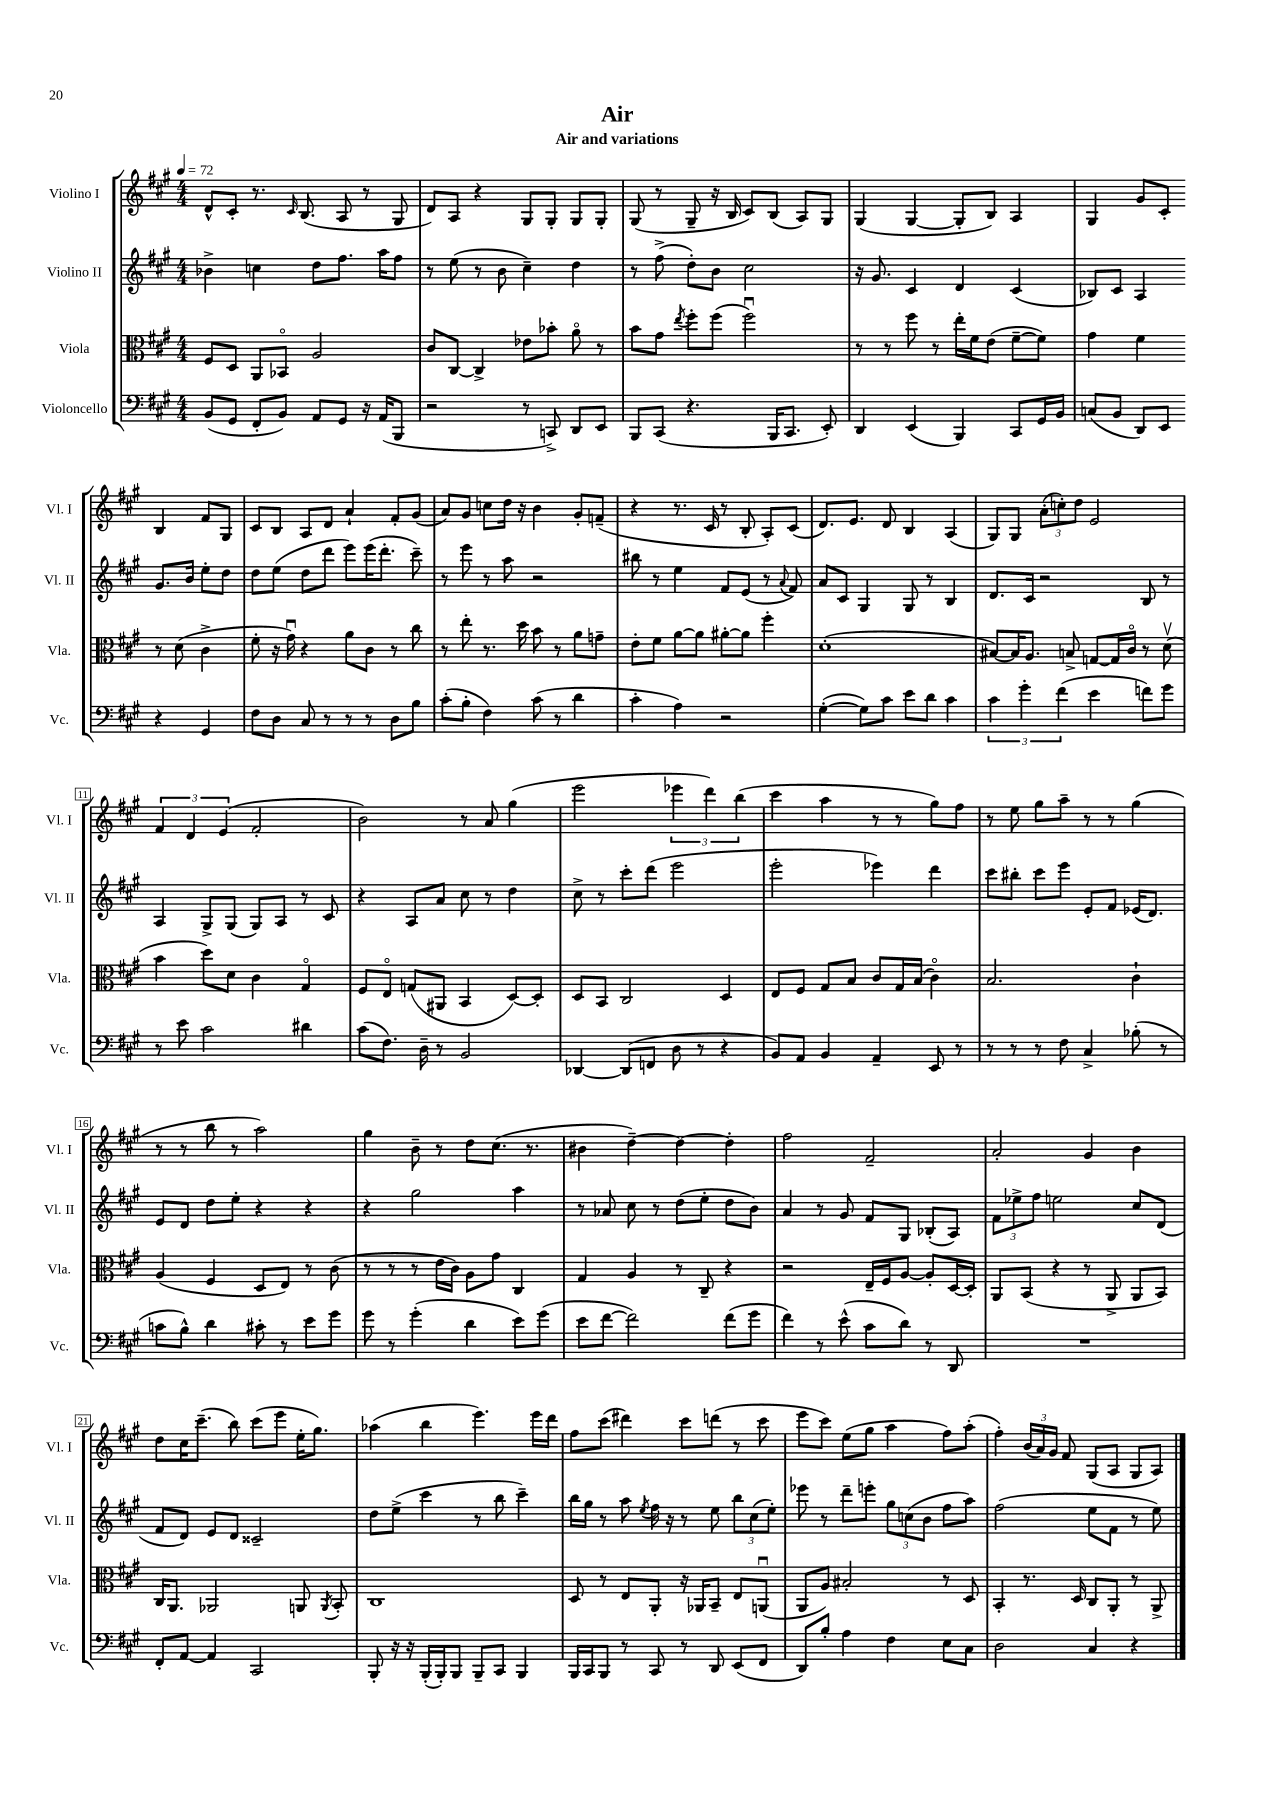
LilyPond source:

\header { title = "Air" subtitle = "Air and variations" }
<<
\new StaffGroup <<
\new Staff = "s0" \with { instrumentName = "Violino I" shortInstrumentName = "Vl. I" } {
    \clef treble \key a \major \numericTimeSignature \time 4/4 \tempo 4 = 72
    \autoBeamOff d'8[-^ cis'8]-. r8. \grace { cis'16 } b8.( a8 r8 gis8 |
    d'8[) a8] r4 gis8[ gis8]-. gis8[ gis8]-. |
    gis8( r8 gis8-- r16 b16 cis'8[) b8]( a8[) gis8] |
    gis4( gis4~ gis8[-. b8]) a4 |
    gis4 gis'8[ cis'8]-. b4 fis'8[ gis8] |
    cis'8[ b8] a8[ d'8] a'4-! fis'8[-. gis'8]( |
    a'8[) gis'8] c''8[ d''16] r16 b'4 gis'8[-. f'8]--( |
    r4 r8. cis'16 r8 b8-. a8[-.) cis'8]( |
    d'8.[) e'8.] d'8 b4 a4( |
    gis8[) gis8] \tuplet 3/2 { a'8[-.( c''8-.) d''8] } e'2 |
    \tuplet 3/2 { fis'4 d'4 e'4( } fis'2-. |
    b'2) r8 a'8 gis''4( |
    e'''2 \tuplet 3/2 { ees'''4 d'''4) b''4( } |
    cis'''4 a''4 r8 r8 gis''8[) fis''8] |
    r8 e''8 gis''8[ a''8]-- r8 r8 gis''4( |
    r8 r8 b''8 r8 a''2) |
    gis''4 b'8-- r8 d''8[ cis''8.]( r8. |
    bis'4 d''4~--) d''4~ d''4-. |
    fis''2 fis'2-- |
    a'2-. gis'4 b'4 |
    d''8[ cis''16 cis'''8.]--( b''8) cis'''8[( e'''8] e''16[-. gis''8.]) |
    aes''4( b''4 e'''4.) e'''16[ d'''16] |
    fis''8[ cis'''8]( dis'''4) cis'''8[ d'''8]( r8 cis'''8 |
    e'''8[ cis'''8]) e''8[( gis''8] a''4 fis''8[) a''8]-.( |
    fis''4-.) \tuplet 3/2 { b'16[( a'16) gis'16] } fis'8 gis8[( a8] gis8[ a8]) \bar "|." |
}
\new Staff = "s1" \with { instrumentName = "Violino II" shortInstrumentName = "Vl. II" } {
    \clef treble \key a \major \numericTimeSignature \time 4/4
    \autoBeamOff bes'4-> c''4 d''8[ fis''8.] a''16[ fis''8] |
    r8 e''8( r8 b'8 cis''4--) d''4 |
    r8 fis''8->( d''8[-.) b'8] cis''2 |
    r16 gis'8. cis'4 d'4 cis'4( |
    bes8[) cis'8] a4 gis'8.[ b'16] e''8[-. d''8] |
    d''8[ e''8]( d''8[ d'''8] e'''8[) e'''16( d'''8.]-. cis'''8--) |
    r8 e'''8 r8 a''8 r2 |
    bis''8 r8 e''4 fis'8[ e'8]( r8 \appoggiatura { a'8 } fis'8) |
    a'8[ cis'8] gis4 gis8 r8 b4 |
    d'8.[ cis'16] r2 b8 r8 |
    a4 gis8[-> gis8]( gis8[) a8] r8 cis'8 |
    r4 a8[ a'8] cis''8 r8 d''4 |
    cis''8-> r8 cis'''8[-. d'''8]( e'''2 |
    e'''2-. ees'''4) d'''4 |
    cis'''8[ bis''8]-. cis'''8[ e'''8] e'8[-. fis'8] ees'16[( d'8.]) |
    e'8[ d'8] d''8[ e''8]-. r4 r4 |
    r4 gis''2 a''4 |
    r8 aes'8 cis''8 r8 d''8[( e''8]-. d''8[ b'8]) |
    a'4 r8 gis'8 fis'8[ gis8] bes8[-.( a8]) |
    \tuplet 3/2 { fis'8[ ees''8-> fis''8] } e''2 cis''8[ d'8]( |
    fis'8[ d'8]) e'8[ d'8] cisis'2-- |
    d''8[ e''8]->( cis'''4 r8 b''8 cis'''4--) |
    b''16[ gis''16] r8 a''8 \acciaccatura { e''8 } fis''16 r16 r8 e''8 \tuplet 3/2 { b''8[ cis''8( e''8]-.) } |
    ees'''8 r8 d'''8[-- e'''8]-. \tuplet 3/2 { gis''8[ c''8( b'8] } fis''8[ a''8]) |
    fis''2( e''8[ fis'8] r8 e''8) \bar "|." |
}
\new Staff = "s2" \with { instrumentName = "Viola" shortInstrumentName = "Vla." } {
    \clef alto \key a \major \numericTimeSignature \time 4/4
    \autoBeamOff fis8[ d8] a,8[ bes,8]\flageolet a2 |
    cis'8[ cis8]~ cis4-> ees'8[ bes'8]-. a'8\flageolet r8 |
    b'8[ gis'8] \acciaccatura { e''8 } fis''8[-. fis''8]( fis''2\downbow) |
    r8 r8 fis''8 r8 e''16[-. fis'16 e'8]( fis'8[~-- fis'8]) |
    gis'4 fis'4 r8 d'8( cis'4-> |
    fis'8-. r16 gis'16\downbow) r4 a'8[ cis'8] r8 cis''8 |
    r8 e''8-. r8. d''16 b'8 r8 a'8[ g'8]-- |
    e'8[-. fis'8] a'8[~ a'8] ais'8[~-. ais'8] fis''4-. |
    d'1-.( |
    bis8[~) bis16 a8.] b8-> g8[~ g16 cis'16]\flageolet r8 d'8\upbow( |
    b'4 d''8[) d'8] cis'4 gis4\flageolet |
    fis8[ e8]\flageolet g8[( ais,8] b,4 d8[~) d8]-. |
    d8[ b,8] cis2 d4 |
    e8[ fis8] gis8[ b8] cis'8[ gis16 b16]( cis'4\flageolet) |
    b2. cis'4-! |
    a4( fis4 d8[ e8]) r8 cis'8( |
    r8 r8 r8 e'16[ cis'16]) a8[ gis'8] cis4 |
    gis4 a4 r8 cis8-- r4 |
    r2 e16[-- fis16 a8]~ a8[-. d16~ d16]-. |
    a,8[ b,8]( r4 r8 a,8-> a,8[ b,8]) |
    cis16[ a,8.] aes,2 a,8 \acciaccatura { a,8 } b,8-. |
    cis1 |
    d8 r8 e8[ a,8]-. r16 aes,16[ b,8]-- e8[ a,8]\downbow( |
    a,8[ a8]) bis2-. r8 d8 |
    b,4-. r8. d16 cis8[ a,8]-. r8 a,8-> \bar "|." |
}
\new Staff = "s3" \with { instrumentName = "Violoncello" shortInstrumentName = "Vc." } {
    \clef bass \key a \major \numericTimeSignature \time 4/4
    \autoBeamOff b,8[( gis,8] fis,8[-. b,8]) a,8[ gis,8] r16 a,16[( b,,8] |
    r2 r8 c,8->) d,8[ e,8] |
    b,,8[ cis,8]( r4. b,,16[ cis,8.] e,8-.) |
    d,4 e,4( b,,4) cis,8[ gis,16 b,16] |
    c8[( b,8] d,8[) e,8] r4 gis,4 |
    fis8[ d8] cis8 r8 r8 r8 d8[ b8] |
    cis'8[-.( b8]-. fis4) cis'8( r8 d'4 |
    cis'4-. a4) r2 |
    gis4~-.( gis8[) cis'8] e'8[ d'8] cis'4 |
    \tuplet 3/2 { cis'4 gis'4-. fis'4( } e'4 f'8[) gis'8] |
    r8 e'8 cis'2 dis'4 |
    cis'8[( fis8.]) d16-- r8 b,2 |
    des,4~ des,8[( f,8] d8 r8 r4 |
    b,8[) a,8] b,4 a,4-- e,8 r8 |
    r8 r8 r8 fis8 cis4-> bes8-.( r8 |
    c'8[ b8]-^) d'4 cis'8-. r8 e'8[ gis'8] |
    gis'8 r8 gis'4-.( d'4 e'8[) gis'8]( |
    e'8[ fis'8]~ fis'2) fis'8[( gis'8] |
    fis'4) r8 e'8-^( cis'8[ d'8]) r8 d,8 |
    R1 |
    fis,8[-. a,8]~ a,4 cis,2 |
    b,,8-. r16 r16 b,,16[-.( b,,16-.) b,,8] b,,8[-- cis,8] b,,4 |
    b,,16[ cis,16 b,,8] r8 cis,8 r8 d,8 e,8[( fis,8] |
    d,8[) b8]-. a4 fis4 e8[ cis8] |
    d2 cis4 r4 \bar "|." |
}
>>
>>
\layout { \context { \Score \override BarNumber.stencil = #(make-stencil-boxer 0.1 0.3 ly:text-interface::print) } }
